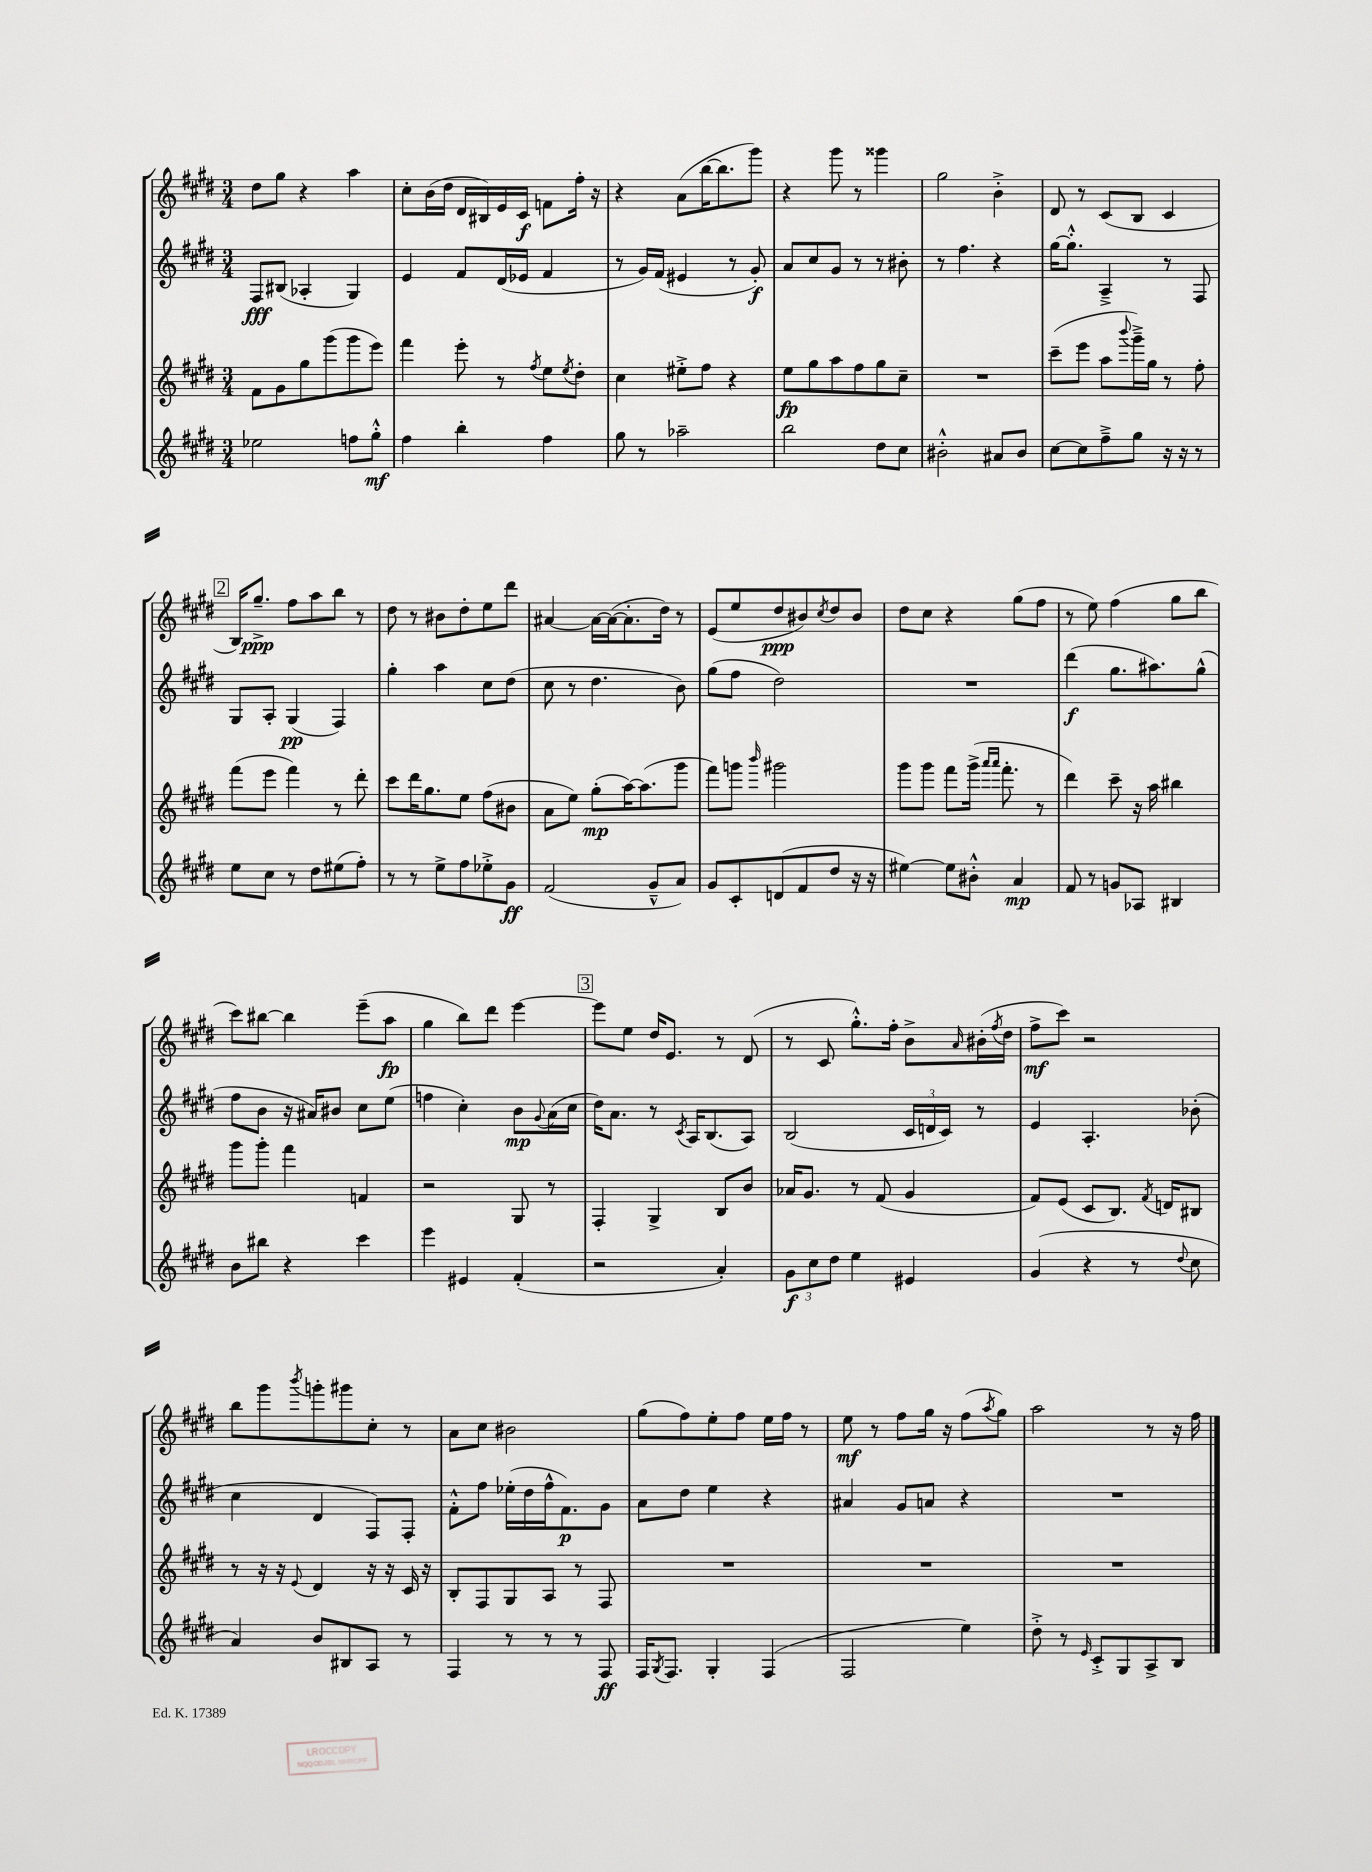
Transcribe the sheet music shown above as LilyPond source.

<<
\new StaffGroup <<
\new Staff = "s0" {
    \clef treble \key e \major \numericTimeSignature \time 3/4
    dis''8 gis''8 r4 a''4 |
    cis''8-. b'16( dis''16 dis'16 bis16) e'16 cis'16\f f'8 fis''16-. r16 |
    r4 a'8( b''16~ b''8. gis'''8) |
    r4 gis'''8 r8 gisis'''4 |
    gis''2 b'4-.-> |
    dis'8 r8 cis'8( b8 cis'4 |
    \mark \markup { \box "2" } b16) gis''8.--->\ppp fis''8 a''8 b''8 r8 |
    dis''8 r8 bis'8 dis''8-. e''8 dis'''8 |
    ais'4~ ais'16~ ais'16~( ais'8.-. dis''16) r8 |
    e'8( e''8 dis''8\ppp bis'8) \acciaccatura { cis''8 } dis''8 bis'8 |
    dis''8 cis''8 r4 gis''8( fis''8 |
    r8 e''8) fis''4( gis''8 b''8 |
    cis'''8) bis''8~ bis''4 e'''8--( a''8\fp |
    gis''4 b''8) dis'''8 e'''4~ |
    \mark \markup { \box "3" } e'''8 e''8 dis''16 e'8. r8 dis'8( |
    r8 cis'8 gis''8.-.-^) fis''16-. b'8-> \grace { a'16 } bis'16-.( \acciaccatura { fis''8 } dis''16 |
    fis''8->\mf cis'''8) r2 |
    b''8 gis'''8 \acciaccatura { b'''8 } g'''8-. gis'''8 cis''8-. r8 |
    a'8 cis''8 bis'2 |
    gis''8( fis''8) e''8-. fis''8 e''16 fis''16 r8 |
    e''8\mf r8 fis''8 gis''16 r16 fis''8( \acciaccatura { a''8 } gis''8) |
    a''2 r8 r16 fis''16 \bar "|." |
}
\new Staff = "s1" {
    \clef treble \key e \major \numericTimeSignature \time 3/4
    fis8\fff bis8( aes4-. gis4) |
    e'4 fis'8 dis'16( ees'16 fis'4 |
    r8 gis'16) fis'16( eis'4 r8 gis'8-.\f) |
    a'8 cis''8 gis'8 r8 r8 bis'8-. |
    r8 fis''4. r4 |
    gis''16~ gis''8.-.-^ a4---> r8 fis8 |
    \mark \markup { \box "2" } gis8 a8-. gis4\pp( fis4) |
    gis''4-. a''4 cis''8 dis''8( |
    cis''8 r8 dis''4. b'8) |
    gis''8( fis''8 dis''2) |
    R2. |
    dis'''4\f( gis''8. ais''8.) gis''8-^( |
    fis''8 b'8 r16 ais'16) bis'8 cis''8 e''8( |
    f''4 cis''4-.) b'8\mp \appoggiatura { gis'8 } a'16( cis''16 |
    \mark \markup { \box "3" } dis''16) a'8. r8 \acciaccatura { cis'8 } a16 b8.( a8) |
    b2( \tuplet 3/2 { cis'16 d'16 cis'16) } r8 |
    e'4 a4.-. bes'8-.( |
    cis''4 dis'4 fis8) fis8-. |
    fis'8-.-^ fis''8 ees''16-.( dis''16 fis''16-^ fis'8.\p) gis'8 |
    a'8 dis''8 e''4 r4 |
    ais'4 gis'8 a'8 r4 |
    R2. \bar "|." |
}
\new Staff = "s2" {
    \clef treble \key e \major \numericTimeSignature \time 3/4
    fis'8 gis'8 gis''8 gis'''8( gis'''8 e'''8) |
    fis'''4 e'''8-. r8 \acciaccatura { fis''8 } e''8 \acciaccatura { e''8 } dis''8-. |
    cis''4 eis''8-.-> fis''8 r4 |
    e''8\fp gis''8 a''8 fis''8 gis''8 cis''8-- |
    R2. |
    cis'''8--( e'''8 a''8 \appoggiatura { b'''8 } gis'''16--->) gis''16 r8 fis''8-. |
    \mark \markup { \box "2" } fis'''8( e'''8 fis'''4) r8 dis'''8-. |
    cis'''8 dis'''16 gis''8. e''8 fis''8( bis'8 |
    a'8 e''8) gis''8-.\mp( a''16~) a''8.( gis'''8 |
    fis'''8) g'''8 \grace { b'''16 } gis'''2 |
    gis'''8 gis'''8 fis'''8 gis'''16->( \grace { a'''16 a'''16 } fis'''8.-. r8 |
    dis'''4) cis'''8-- r16 a''16 bis''4 |
    gis'''8 gis'''8-. fis'''4 f'4 |
    r2 gis8 r8 |
    \mark \markup { \box "3" } fis4-. gis4-> b8 b'8 |
    aes'16 gis'8. r8 fis'8( gis'4 |
    fis'8) e'8( cis'8 b8.) \acciaccatura { fis'8 } d'16 bis8 |
    r8 r16 r16 \appoggiatura { e'8 } dis'4 r16 r16 cis'16 r16 |
    b8-. fis8 gis8 a8 r8 fis8 |
    R2. |
    R2. |
    R2. \bar "|." |
}
\new Staff = "s3" {
    \clef treble \key e \major \numericTimeSignature \time 3/4
    ees''2 f''8 gis''8-.-^\mf |
    fis''4 b''4-. fis''4 |
    gis''8 r8 aes''2-- |
    b''2 dis''8 cis''8 |
    bis'2-.-^ ais'8 bis'8 |
    cis''8~ cis''8 fis''8---> gis''8 r16 r16 r8 |
    \mark \markup { \box "2" } e''8 cis''8 r8 dis''8 eis''8( fis''8-.) |
    r8 r8 e''8-> fis''8 ees''8-.-> gis'8\ff |
    fis'2( gis'8---^ a'8) |
    gis'8 cis'8-. d'8( fis'8 dis''8 r16 r16 |
    eis''4~) eis''8 bis'8-.-^ a'4\mp |
    fis'8 r8 g'8 aes8 bis4 |
    b'8 bis''8 r4 cis'''4 |
    e'''4 eis'4 fis'4-.( |
    \mark \markup { \box "3" } r2 a'4-.) |
    \tuplet 3/2 { gis'8\f cis''8 dis''8 } e''4 eis'4 |
    gis'4( r4 r8 \appoggiatura { dis''8 } cis''8 |
    a'4) b'8 bis8 a8 r8 |
    fis4 r8 r8 r8 fis8\ff |
    fis16 \acciaccatura { gis8 } fis8. gis4-. fis4( |
    fis2 e''4) |
    dis''8-.-> r8 \grace { e'16 } cis'8-.-> gis8 a8-> b8 \bar "|." |
}
>>
>>
\layout { \context { \Score \remove "Bar_number_engraver" } }
